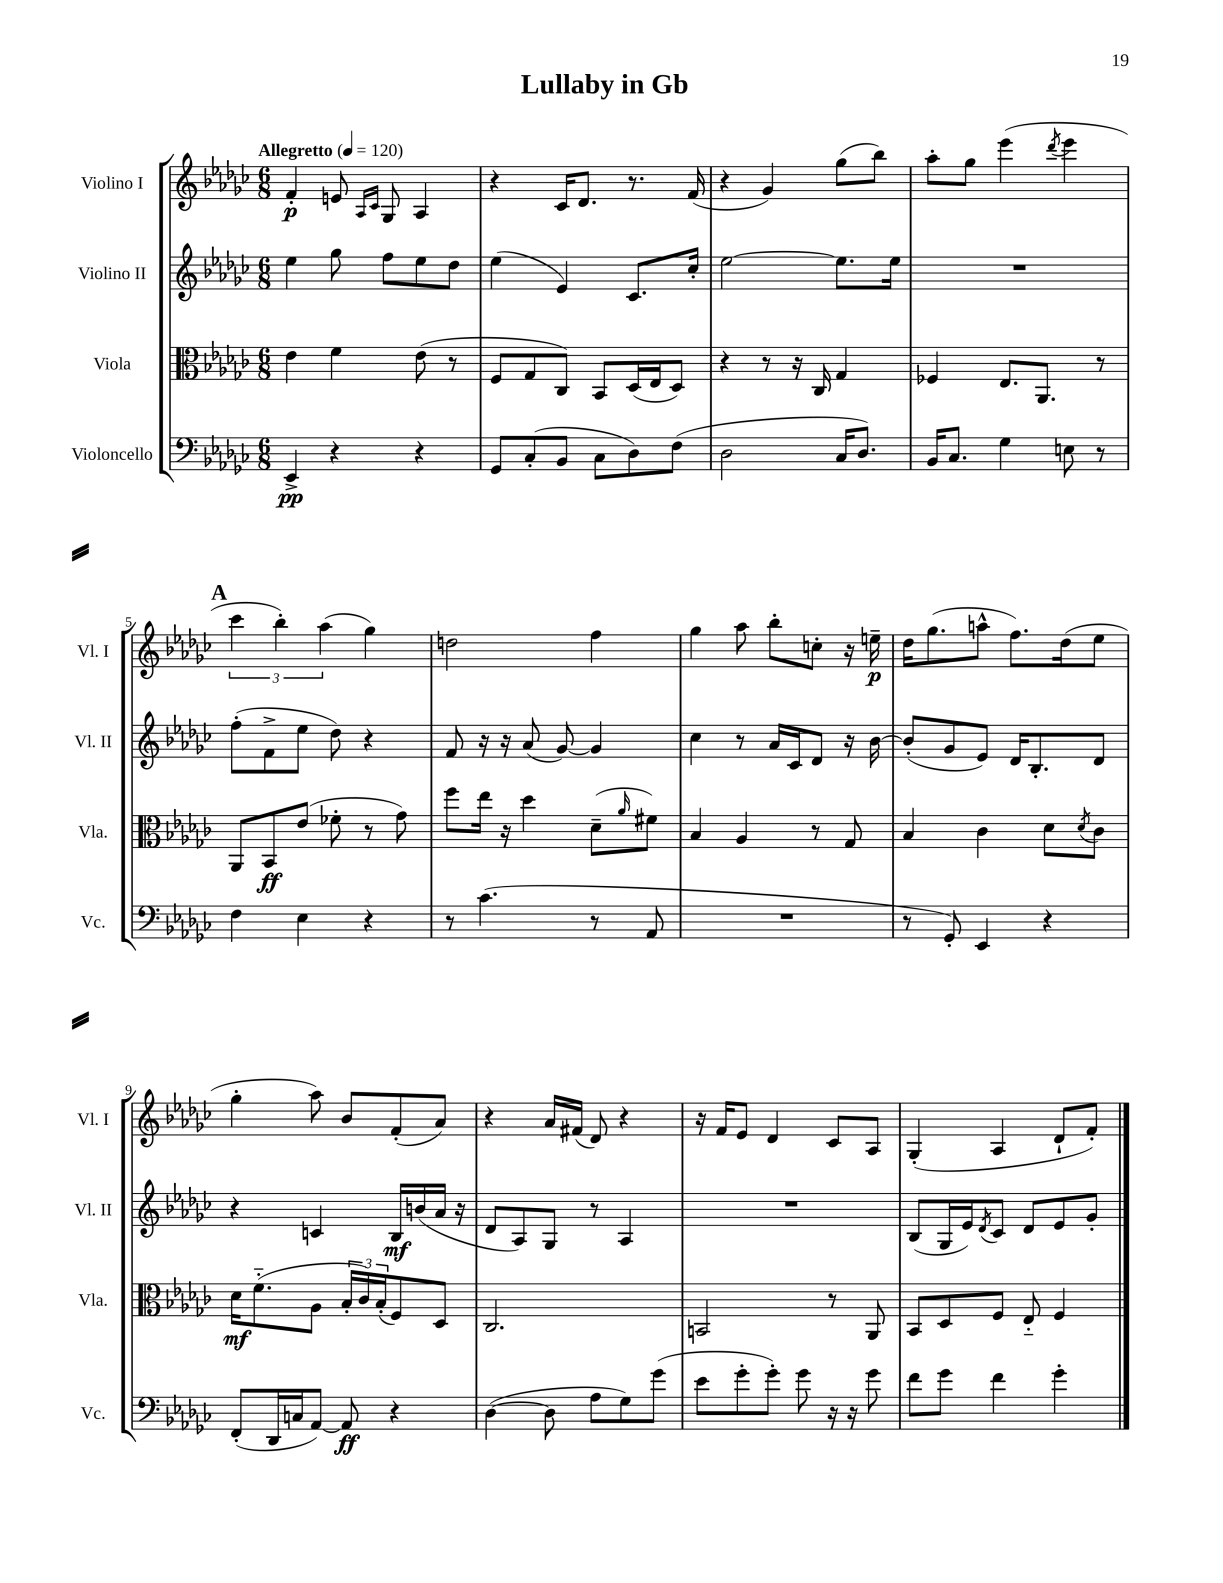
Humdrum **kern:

**kern	**kern	**kern	**kern
*staff4	*staff3	*staff2	*staff1
*clefF4	*clefC3	*clefG2	*clefG2
*k[b-e-a-d-g-c-]	*k[b-e-a-d-g-c-]	*k[b-e-a-d-g-c-]	*k[b-e-a-d-g-c-]
*M6/8	*M6/8	*M6/8	*M6/8
*MM120	*MM120	*MM120	*MM120
4EE-^	4e-	4ee-	4f'
4r	4f	8gg-	8e
.	.	.	16qqA-
.	.	.	16qqc-
.	.	8ff	8G-
4r	(8e-	8ee-	4A-
.	8r	8dd-	.
=	=	=	=
8GG-	8F	(4ee-	4r
(8C-'	8G-	.	.
8BB-	8C-)	4e-)	16c-
.	.	.	8.d-
8C-	8BB-	.	.
8D-)	(16D-	8.c-	8.r
.	16E-	.	.
(8F	8D-)	.	.
.	.	16cc-'	(16f
=	=	=	=
2D-	4r	[2ee-	4r
.	8r	.	4g-)
.	16r	.	.
.	16C-	.	.
16C-	4G-	8.ee-]	(8gg-
8.D-)	.	.	.
.	.	.	8bb-)
.	.	16ee-	.
=	=	=	=
16BB-	4F-	2.r	8aa-'
8.C-	.	.	.
.	.	.	8gg-
4G-	8.E-	.	(4eee-
.	8.AA-	.	.
.	.	.	8qddd-
8E	.	.	4eee-
8r	8r	.	.
=	=	=	=
4F	8AA-	(8ff'	6ccc-
.	8BB-	8f^	.
.	.	.	6bb-')
4E-	(8e-	8ee-	.
.	.	.	(6aa-
.	8f-'	8dd-)	.
4r	8r	4r	4gg-)
.	8g-)	.	.
=	=	=	=
8r	8ff	8f	2dd
(4.c-	16ee-	16r	.
.	16r	16r	.
.	4dd-	(8a-	.
.	.	[8g-)	.
8r	(8d-~	4g-]	4ff
.	16qqa-	.	.
8AA-	8f#)	.	.
=	=	=	=
2.r	4B-	4cc-	4gg-
.	4A-	8r	8aa-
.	.	16a-	8bb-'
.	.	16c-	.
.	8r	8d-	8cc'
.	8G-	16r	16r
.	.	[16b-	16ee~
=	=	=	=
8r	4B-	(8b-']	16dd-
.	.	.	(8.gg-
8GG-')	.	8g-	.
4EE-	4c-	8e-)	8aa^^
.	.	16d-	8.ff)
.	.	8.B-'	.
4r	8d-	.	.
.	.	.	(16dd-
.	8qd-	.	.
.	8c-	8d-	8ee-
=	=	=	=
(8FF'	16d-	4r	4gg-'
.	(8.f'~	.	.
16DD-	.	.	.
16C	.	.	.
[8AA-)	8A-	4c	8aa-)
8AA-]	24B-'	.	8b-
.	24c-)	.	.
.	(24B-'	.	.
4r	8F)	16B-	(8f'
.	.	(16b	.
.	8D-	16a-	8a-)
.	.	16r	.
=	=	=	=
([4D-	2.C-	8d-	4r
.	.	8A-)	.
8D-]	.	8G-	16a-
.	.	.	(16f#
8A-	.	8r	8d-)
8G-)	.	4A-	4r
(8g-	.	.	.
=	=	=	=
8e-	2BB	2.r	16r
.	.	.	16f
8g-'	.	.	8e-
8g-')	.	.	4d-
8g-	.	.	.
16r	8r	.	8c-
16r	.	.	.
8g-	8AA-	.	8A-
=	=	=	=
8f	8BB-	(8B-	(4G-'
8g-	8D-	16G-	.
.	.	16e-)	.
.	.	8qd-	.
4f	8F	8c-	4A-
.	8E-'~	8d-	.
4g-'	4F	8e-	8d-`
.	.	8g-'	8f')
==	==	==	==
*-	*-	*-	*-
